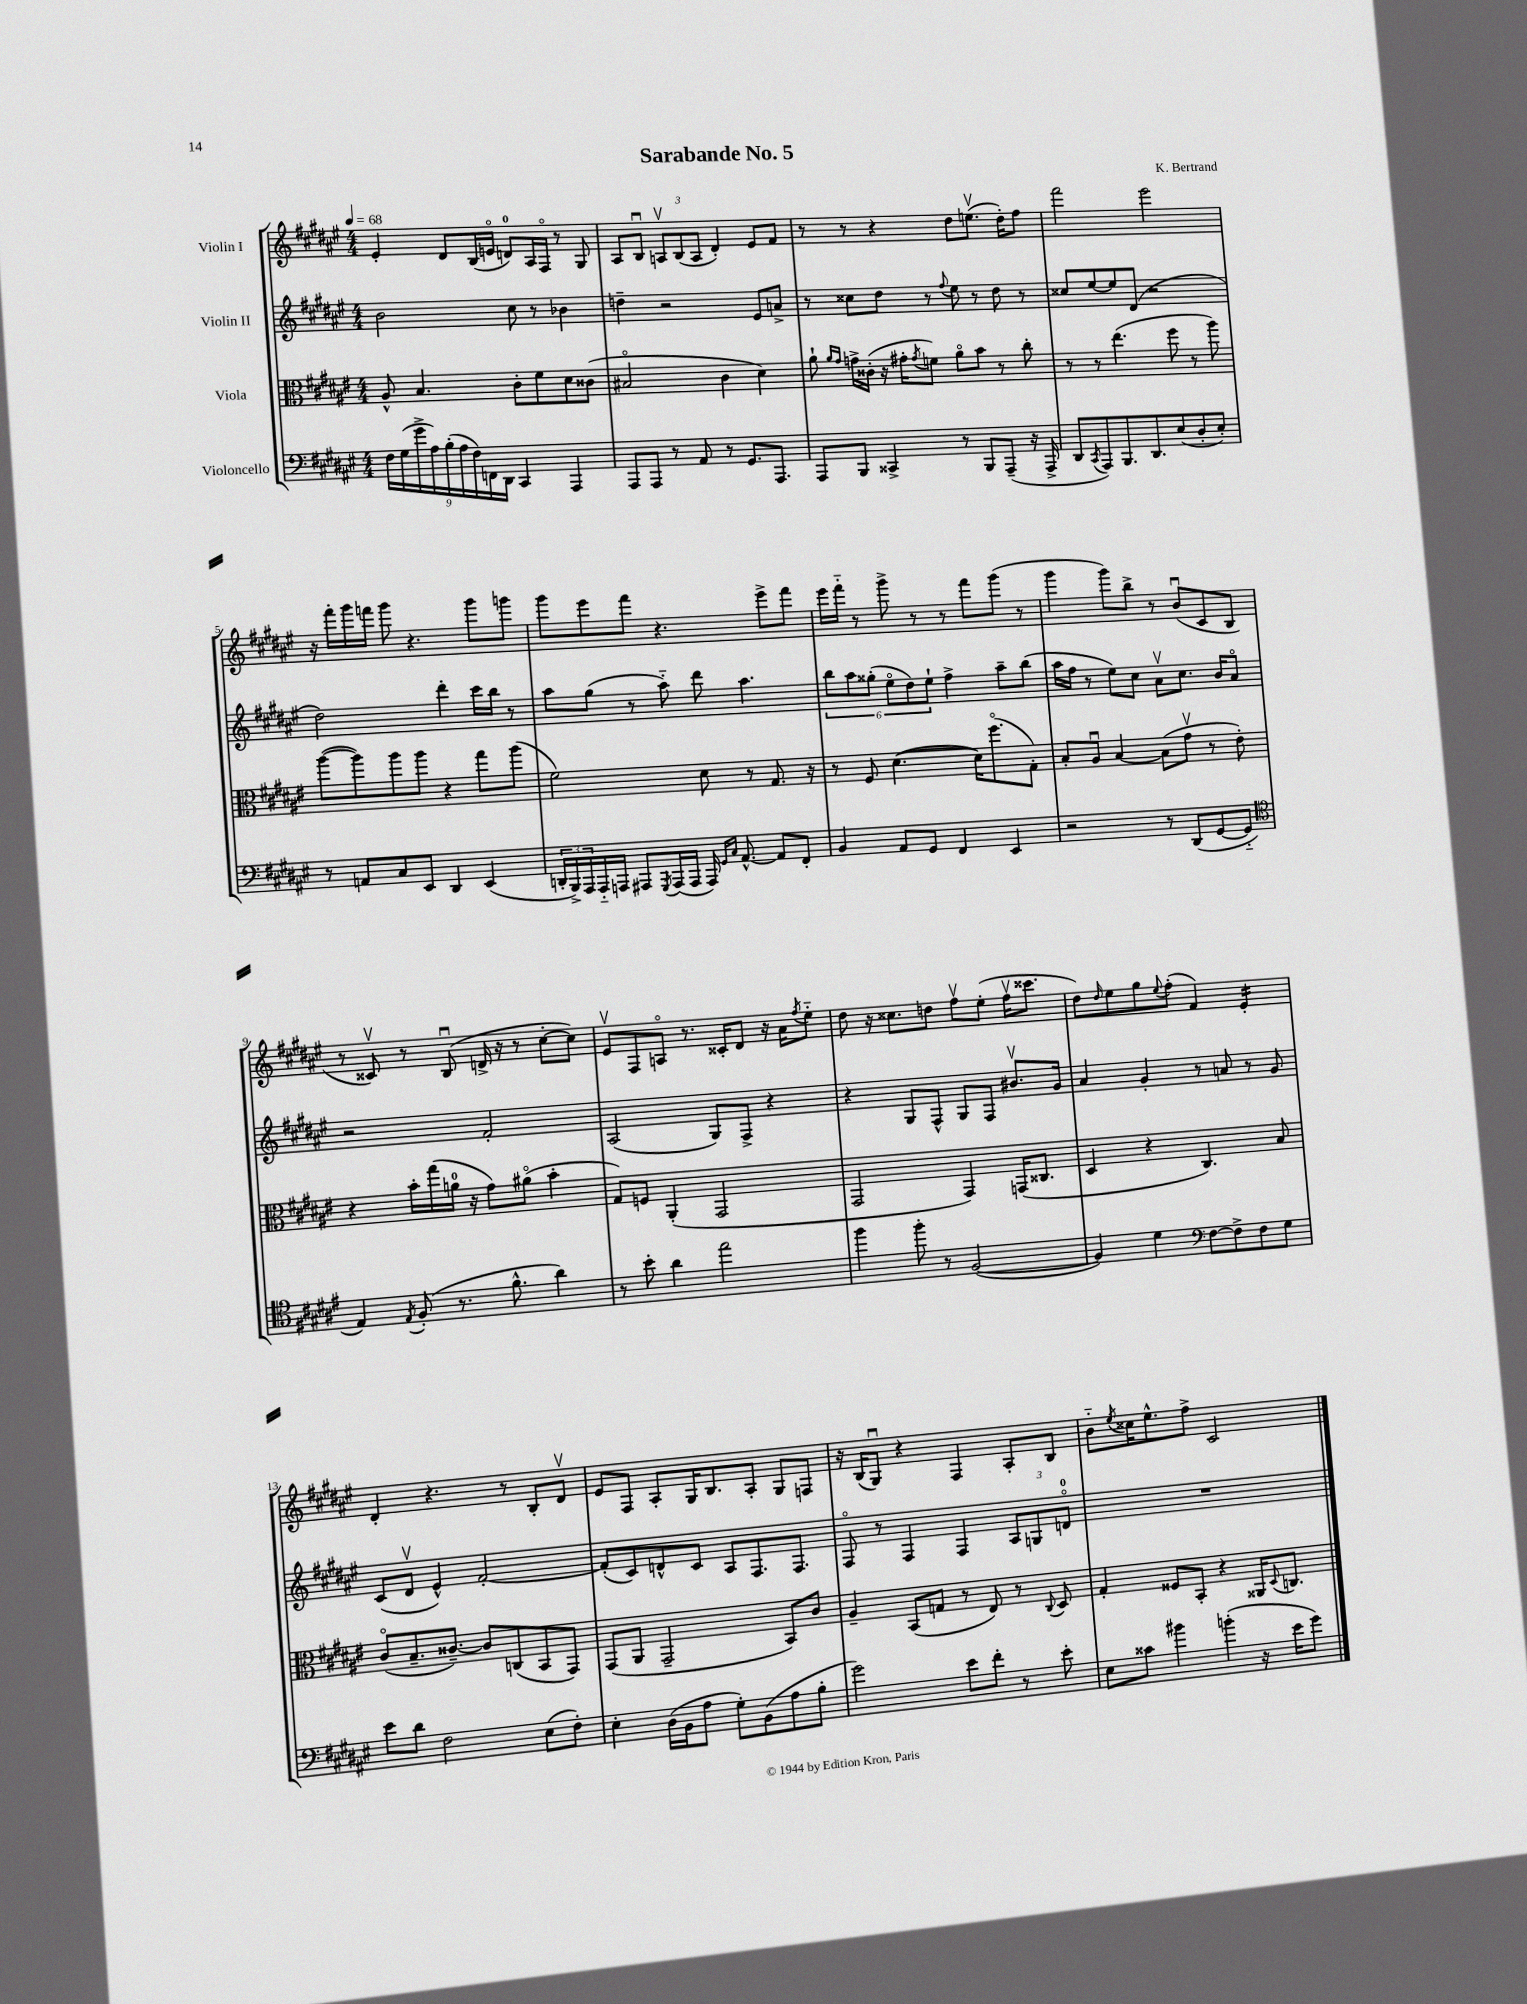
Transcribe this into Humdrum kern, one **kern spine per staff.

**kern	**kern	**kern	**kern
*staff4	*staff3	*staff2	*staff1
*clefF4	*clefC3	*clefG2	*clefG2
*k[f#c#g#d#a#e#]	*k[f#c#g#d#a#e#]	*k[f#c#g#d#a#e#]	*k[f#c#g#d#a#e#]
*M4/4	*M4/4	*M4/4	*M4/4
*MM68	*MM68	*MM68	*MM68
18F#	8A#^^	2b	4e#'
(18G#	.	.	.
18g#^	.	.	.
.	4.B	.	.
18A#)	.	.	.
(18B'	.	.	.
.	.	.	8d#
18A#	.	.	.
18F#)	.	.	.
.	.	.	(16B
18FF	.	.	.
.	.	.	16eo
18DD#	.	.	.
4CC#	8c#'	8cc#	8d)
.	8f#	8r	16A#
.	.	.	16F#o
4AAA#	8d#	4b-	8r
.	(8c##	.	8G#
=	=	=	=
8AAA#	2B#o	4dd~	8A#
8AAA#	.	.	8Bu
8r	.	2r	12Av
.	.	.	(12B
8AA#	.	.	.
.	.	.	12A
8r	4c#	.	4d#')
8.GG#	.	.	.
.	4d#)	8e#	8e#
8.AAA#	.	.	.
.	.	8a^	8f#
=	=	=	=
8AAA#	8a#`	8r	8r
.	16qqa#	.	.
.	16qqg#	.	.
8BBB	16g^	8cc##	8r
.	(16c##'	.	.
4CC##^	16r	8dd#	4r
.	16g#'	.	.
.	8qg#	.	.
.	8f)	8r	.
.	.	8qqff#	.
8r	8a#o	8ee#	8dd#
8BBB	8b	8r	(8.eev
(8AAA#~	8r	8dd#	.
.	.	.	16dd#')
16r	8cc#'	8r	8ff#
16AAA#^	.	.	.
=	=	=	=
8DD#	8r	8cc##	2fff#
8qCC#	.	.	.
8AAA#)	8r	[8ee#	.
8.BBB	(4.ee#	8ee#]	.
.	.	(8d#	.
8.DD#	.	.	.
.	.	2r	2eee#
(8E#	8ff#	.	.
8D#'	8r	.	.
8E#')	8aa#)	.	.
=	=	=	=
8r	([8aa#	2dd#)	16r
.	.	.	16fff#'
8AA	8aa#])	.	16ggg#
.	.	.	16fff
8C#	8aa#	.	8ggg#
8EE#	8aa#	.	4.r
4DD#	4r	4ddd#'	.
(4EE#	8gg#	16ccc#	8ggg#
.	.	16bb	.
.	(8aa#	8r	8ggg
=	=	=	=
24DD'	2f#)	8aa#	8ggg#
24BBB^)	.	.	.
24AAA#	.	.	.
16AAA#'~	.	(8gg#	8eee#
16AAA	.	.	.
8AAA#	.	8r	8fff#
8qGGG#	.	.	.
(16AAA#	.	8aa#'~)	4.r
16AAA#	.	.	.
16AAA#)	8d#	8ddd#	.
16qqGG#	.	.	.
16qqC#	.	.	.
[8.AA#^^	.	.	.
.	8r	4.aa#	.
8AA#]	8.G#	.	8eee#^
8FF#'	.	.	8fff#
.	16r	.	.
=	=	=	=
4BB	8r	12bb	16eee#
.	.	.	16fff#'~
.	.	12aa#	.
.	8F#	.	8r
.	.	(12gg##'	.
8AA#	([4.d#	12ee#o	8ggg#^
.	.	12dd#)	.
8GG#	.	.	8r
.	.	12ee#`	.
4FF#	.	4ff#^	8r
.	16d#])	.	8fff#
.	(8.ff#o	.	.
4EE#	.	8aa#~	(8ggg#
.	8G#')	(8bb	8r
=	=	=	=
2r	8B'	16aa#	4ggg#
.	.	16ff#	.
.	8A#u	8r	.
.	[4B	8ee#)	8ggg#)
.	.	8cc#	8bb^
8r	(8B]	8a#v	8r
(8DD#	8g#v	8.cc#	(8bu
[8GG#	8r	.	8c#
.	.	16b	.
8GG#'~]	8e#')	8a#o	8B
=	=	=	=
*clefC4	*	*	*
4E#)	4r	2r	8r
.	.	.	8c##v)
8qE#	.	.	.
(8F#'	16b'	.	8r
.	(16gg#	.	.
8.r	16a	.	(8Bu
.	16r	.	.
.	8g#)	2f#'	16d^
8.f#^^	.	.	16r
.	(8a#o	.	8r
4a#)	4b'	.	[8cc#'
.	.	.	8cc#])
=	=	=	=
8r	8G#)	(2A#	8e#v
8b'	8F	.	8F#
4a#	(4AA#'	.	8Ao
.	.	.	8.r
2ee#	2GG#	8G#)	.
.	.	.	16c##'
.	.	8F#^	8d#
.	.	4r	16r
.	.	.	16a#
.	.	.	8qff#
.	.	.	8ee#'~
=	=	=	=
4ff#	2GG#	4r	8dd#
.	.	.	16r
.	.	.	8.cc##
8ff#'	.	8G#	.
8r	.	8F#^^	8dd
([2F#	4GG#)	8G#	8ff#v
.	.	8F#	(8ee#'
.	(16GG	8.b#v	16ff#v
.	8.C##	.	8.ccc##
.	.	16g#	.
=	=	=	=
4F#])	4D#	4a#	8dd#)
.	.	.	16qqdd#
.	.	.	8ee#
4d#	4r	4g#'	8gg#
.	.	.	8qqee#
.	.	.	(8ff#'
*clefF4	*	*	*
[8F#	4.C#)	8r	4f#)
8F#^]	.	8a	.
8F#	.	8r	4e#'
8G#	8B	8g#	.
=	=	=	=
8e#	(8c#o	(8c#	4d#'
8d#	8.B~	8d#v	.
2F#	.	4e#^^)	4.r
.	[8.c##~)	.	.
.	8c##]	[2f#'	.
.	(8C	.	8r
(8E#	8BB	.	8B'
8F#')	8GG#)	.	8d#v
=	=	=	=
4E#'	(8GG#	(8f#']	8e#
.	8AA#	8c#)	8F#
(16D#	2GG#~	8d^^	8A#'
16BB	.	.	.
8A#	.	8c#	16G#
.	.	.	8.B
8G#')	.	8A#	.
(8BB	.	8.F#	8A#'
8A#	8BB)	.	8G#
.	.	8.F#	.
8B'	8c#	.	8F
=	=	=	=
2g#)	4A#~	8F#o	16r
.	.	.	(16B
.	.	8r	8G#u)
.	(8BB	4F#	4r
.	8G	.	.
8e#	8r	4F#	4F#
8f#'	8E#)	.	.
8r	8r	12A#	8A#'
.	.	12G	.
.	8qqC#	.	.
8e#'	8D#	.	8B
.	.	12do	.
=	=	=	=
8E#	4G#'	1r	8b'~
.	.	.	8qee#
8c##	.	.	16cc##
.	.	.	8.ee#^^
4b#	8F##	.	.
.	8BB'	.	8ff#^
(4b'	4r	.	2c#
16r	16AA##	.	.
.	8qqD#	.	.
16e#	8.C	.	.
8g#)	.	.	.
==	==	==	==
*-	*-	*-	*-
